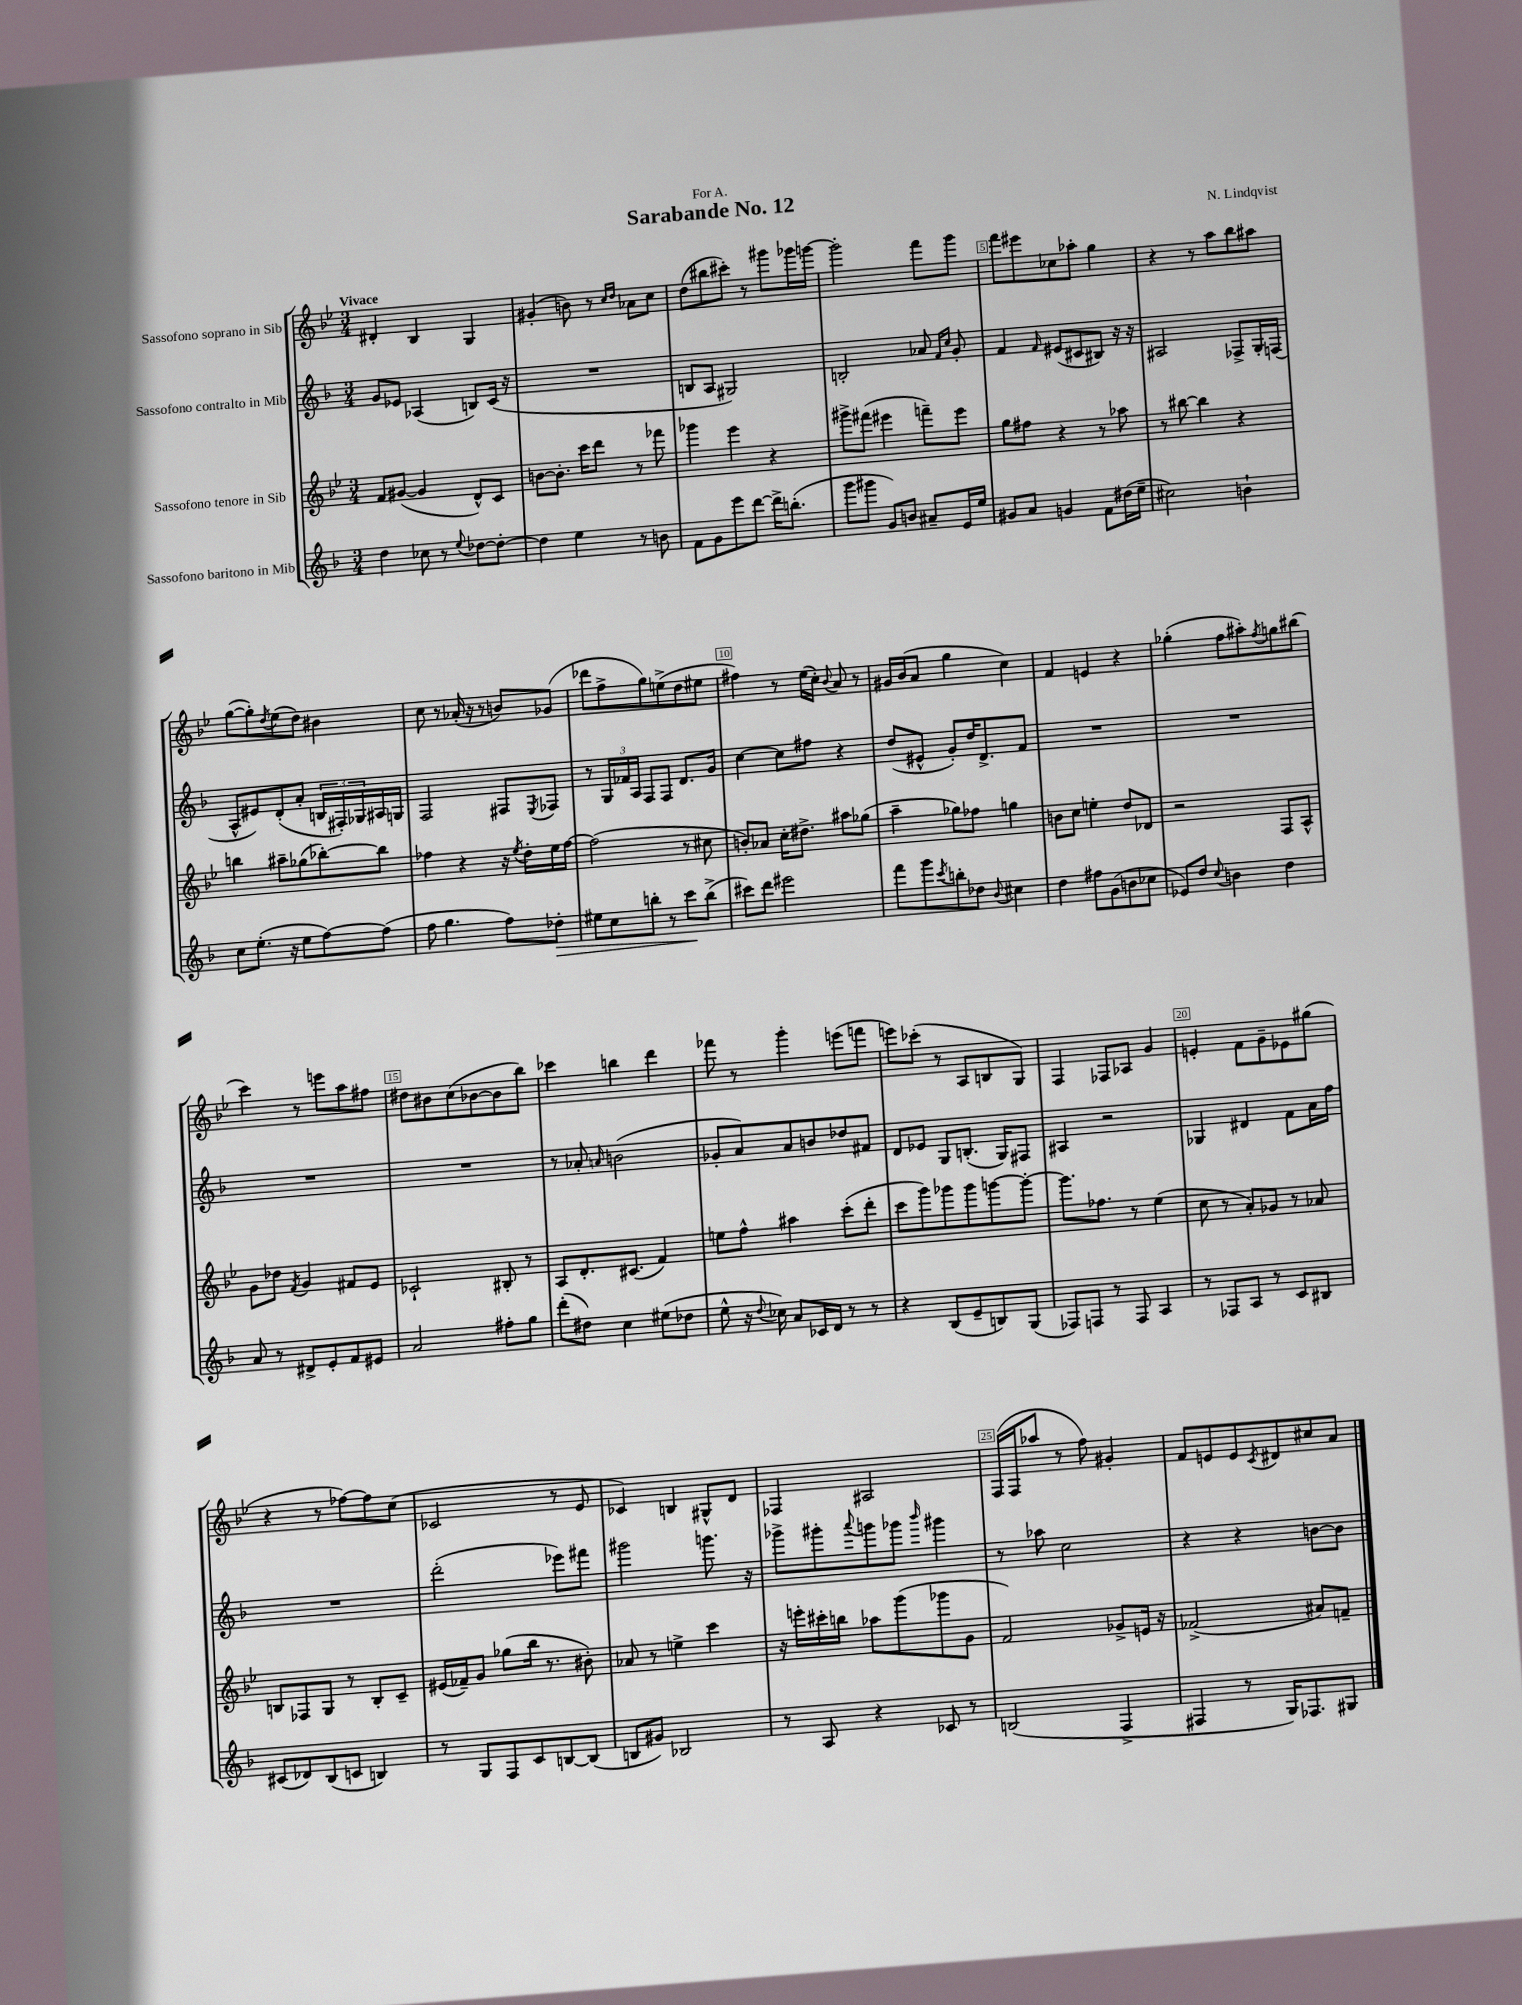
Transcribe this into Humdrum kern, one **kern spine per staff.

**kern	**kern	**kern	**kern
*staff4	*staff3	*staff2	*staff1
*clefG2	*clefG2	*clefG2	*clefG2
*k[b-]	*k[b-e-]	*k[b-]	*k[b-e-]
*M3/4	*M3/4	*M3/4	*M3/4
4dd	8f	8g	4d#'
.	([8g#	8e-	.
8cc-	4g#]	(4A-	4B-
8r	.	.	.
8qqee	.	.	.
[8dd-	8d^^)	8B)	4G
8dd-'_	8c	(16c	.
.	.	16r	.
=	=	=	=
4dd-]	[8b	2.r	(4g#'
.	8.b']	.	.
4ee	.	.	8b)
.	16ccc	.	.
.	8ddd	.	8r
.	.	.	16qqcc
.	.	.	16qqdd
8r	8r	.	8a-
8b	8fff-	.	8cc
=	=	=	=
8f	4ggg-	8B	(8dd
8g	.	8A	8bb#
8eee	4eee-	2G#)	8ccc#')
[8ddd	.	.	8r
16ddd^]	4r	.	8ggg#
(8.bb'	.	.	.
.	.	.	16ggg-
.	.	.	[16ggg
=	=	=	=
8ggg	8ggg#^	2B'	2ggg']
8ggg#	(8fff#	.	.
8g)	4eee#	.	.
8b	.	.	.
8a#~	8fff~)	8a-	8fff
.	.	16qqf	.
.	.	16qqcc	.
16e	8eee#	8g'	8ggg
16ee	.	.	.
=	=	=	=
8g#	8gg	4f	8fff
8a	8ff#	.	8eee#
.	.	16qqf	.
4g	4r	(8e#	8cc-
.	.	8c#	8aa-'
8f	8r	8B#)	4gg
(16dd#	8aa-	16r	.
16ee~	.	16r	.
=	=	=	=
2cc#)	8r	2A#	4r
.	[8bb#	.	.
.	4bb#]	.	8r
.	.	.	8aa
4b`	4r	8F-^	8bb-
.	.	16G'	8aa#
.	.	(16F	.
=	=	=	=
8cc	4bb	8A^^	([8gg
(8.ee'	.	8e#)	8gg'])
.	.	.	8qdd
.	8aa#~	(8d'	(8ee-
16r	.	.	.
8ee	(8gg-	8a'	8dd)
[8ff)	[8bb-')	24B	4b#
.	.	24F#')	.
.	.	24G-	.
(8ff]	8bb-]	16A#	.
.	.	16G	.
=	=	=	=
8ff	4ff-	2F	8cc
4.gg	.	.	8r
.	4r	.	(16a-'
.	.	.	16r
.	.	.	8r
8ff)	16r	8F#	8b)
.	8qee-	.	.
.	16dd'	.	.
.	.	8qE	.
8dd-'	16ee-	8F-	(8g-
.	[16ff-	.	.
=	=	=	=
8ee#	(2ff-]	8r	8ddd-
8cc	.	24G	8ff^
.	.	24f-	.
.	.	24A	.
8bb'	.	8F	8gg)
8r	.	8F	(8ee^
8ccc	8r	8.d	8dd
(8bb^	8cc#	.	8ee#
.	.	16g	.
=	=	=	=
8ccc#)	8b')	[4cc	4ff#)
8ddd	8a-	.	.
2eee#	16cc'	8cc]	8r
.	8.dd#^	.	.
.	.	8ff#	(16ee-
.	.	.	16cc')
.	.	.	8qqb-
.	8aa#	4r	8a
.	(8gg-	.	8r
=	=	=	=
8fff	4aa~	(8dd	16g#
.	.	.	(16b-
8ggg	.	8e#^^	8a
8qccc	.	.	.
8bb'	8gg-)	8g')	4gg
8dd-	8ff-	16dd	.
.	.	8.d^	.
8qqb-	.	.	.
4cc#	4gg	.	4cc)
.	.	8f	.
=	=	=	=
4dd	8b	2.r	4f
.	8cc	.	.
8ff#	4ee'	.	4e
(8g	.	.	.
8b	8dd	.	4r
8cc-	8d-	.	.
=	=	=	=
8e-)	2r	2.r	(4gg-'
8dd	.	.	.
8qqcc	.	.	.
4b	.	.	8ff
.	.	.	8aa#')
.	.	.	8qff
4dd	8F	.	8gg
.	8A^^	.	(8bb#
=	=	=	=
8a	8g	2.r	4ccc)
8r	8dd-	.	.
.	8qf	.	.
8d#^	4g	.	8r
8e'	.	.	8eee
8f	8f#	.	8aa
8e#	8e-	.	8ff#
=	=	=	=
2a	2c-`	2.r	8dd#
.	.	.	8b#
.	.	.	(8cc
.	.	.	[8b-
8ff#'	8B#'	.	8b-]
8gg	8r	.	8bb-)
=	=	=	=
(8ddd'	8A	8r	4ccc-
8dd#)	8.d'	8a-'	.
.	.	16qqa	.
4cc	.	(2b	4bb
.	(8.c#	.	.
(8ee#	4f)	.	4ddd
8dd-	.	.	.
=	=	=	=
8ee^^	8ee	8g-'	8fff-
16r	8ff^^	8a)	8r
8qqdd	.	.	.
16cc-)	.	.	.
8a	4aa#	8a	4ggg'
16c-	.	8b	.
16d	.	.	.
8r	(8ccc'	8dd-	(8eee
8r	8ddd'	8f#	8fff
=	=	=	=
4r	8ccc	8d	8eee)
.	8ggg)	8e-	(8ccc-'
(8B-	8ggg-	8G	8r
8e~	8ggg-	(8.B'	8A
8B)	[8ggg	.	8B
.	.	16G)	.
(8G	8ggg'_	8F#	8G)
=	=	=	=
8F-)	8.ggg]	4A#	4F
8F	.	.	.
.	8.ff-	.	.
8r	.	2r	8F-
8F	8r	.	8A-
4A	(4ee-	.	4g
=	=	=	=
8r	8cc	4G-	4e'
8F-	8r	.	.
8A	8a')	4d#	8f
8r	8g-	.	8g~
8c	8r	8f	8e-
8B#	8a-	16a	(8gg#
.	.	16ff	.
=	=	=	=
(8c#	8B	2.r	4r
8d-)	8F-	.	.
(8B-	8G	.	8r
8c	8r	.	[8ff-)
4B)	8B'	.	8ff-]
.	8c~	.	(8cc
=	=	=	=
8r	(16e#	(2ddd'	2c-
.	16f-~)	.	.
8G	8g	.	.
8F	(8gg-	.	.
8c	16bb-	.	.
.	8.r	.	.
[8B	.	8eee-)	8r
(8B]	8b#')	8fff#	8e-
=	=	=	=
8B	8a-	2ggg#	4c-)
8g#)	8r	.	.
2B-	4ee^	.	4B
.	4ccc	8.ggg	8G#^^
.	.	.	8d
.	.	16r	.
=	=	=	=
8r	16r	8ggg-^	4F-
.	16eee'	.	.
8A	16ccc#'	8ggg#'	.
.	16bb	.	.
.	.	8qqaaa	.
4r	8aa-	8ggg	2A#
.	(8ggg	8ggg-	.
.	.	16qqbbb-	.
8c-	8ggg-	4ggg#	.
8r	8g	.	.
=	=	=	=
(2B	2f)	8r	(16F
.	.	.	16F
.	.	8aa-	8aa-
.	.	2cc	8r
.	.	.	8ff)
4F^	8g-^	.	4g#'
.	16e	.	.
.	16r	.	.
=	=	=	=
4F#	(2f-^	4r	8f
.	.	.	8e
8r	.	4r	8e
.	.	.	8qc
16G)	.	.	8d#
8.F-	.	.	.
.	8a#)	[8b	8cc#
8G#	8f~	8b]	8a
==	==	==	==
*-	*-	*-	*-
